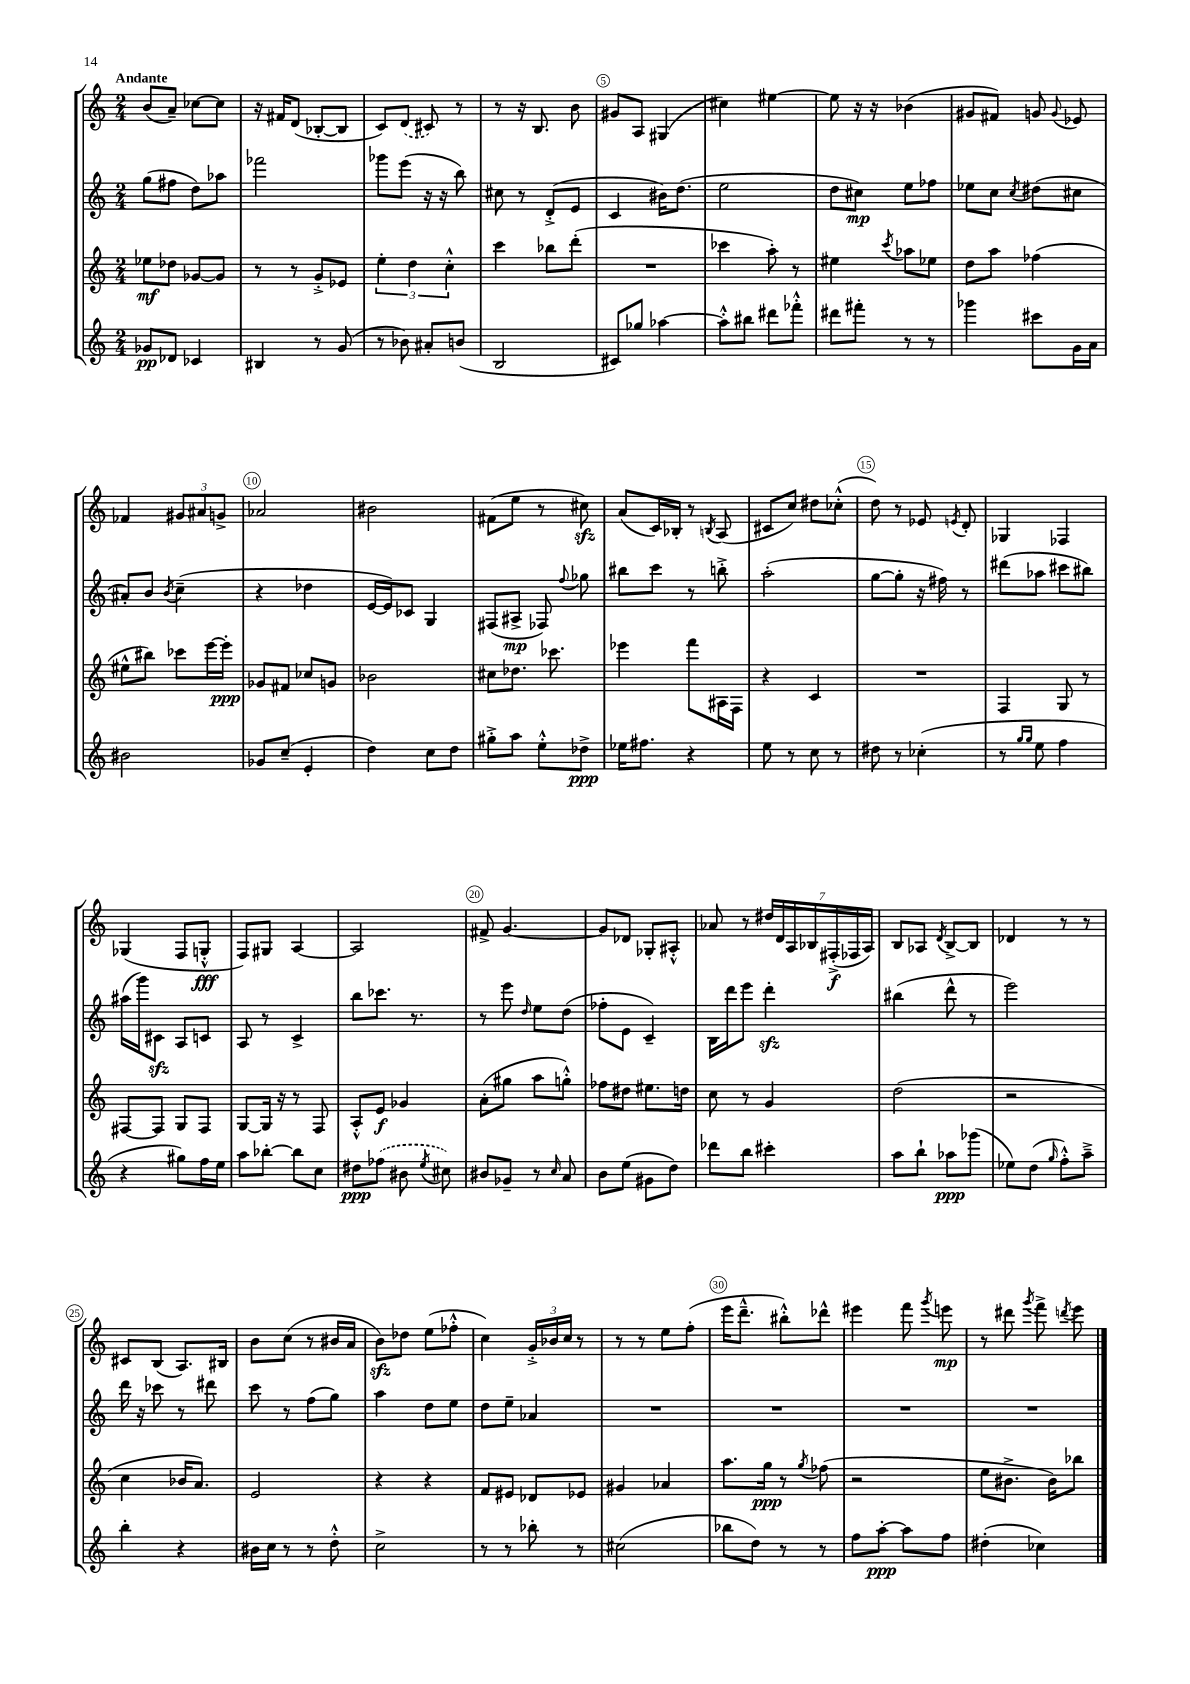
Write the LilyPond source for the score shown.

<<
\new StaffGroup <<
\new Staff = "s0" {
    \clef treble \key c \major \numericTimeSignature \time 2/4 \tempo "Andante"
    \autoBeamOff b'8[( a'8]--) ces''8[~ ces''8] |
    r16 fis'16[ d'8]( bes8[~-. bes8] |
    c'8[) \once \slurDashed d'8]( cis'8) r8 |
    r8 r16 b8. b'8 |
    gis'8[ a8] gis4( |
    cis''4) eis''4~ |
    eis''8 r16 r16 bes'4( |
    gis'8[ fis'8]) g'8 \appoggiatura { g'8 } ees'8 |
    fes'4 \tuplet 3/2 { gis'8[ ais'8 g'8]-> } |
    aes'2 |
    bis'2 |
    fis'8[( e''8] r8 cis''8\sfz) |
    a'8[( c'16) bes16]-. r8 \acciaccatura { b8 } a8( |
    cis'8[ c''8]) dis''8[ ces''8]-.-^( |
    d''8) r8 ees'8 \acciaccatura { e'8 } d'8-. |
    ges4 fes4 |
    ges4( f8[ g8]-.-^\fff |
    f8[) gis8] a4~ |
    a2 |
    fis'8-> g'4.~ |
    g'8[ des'8] ges8[-. ais8]-.-^ |
    aes'8 r8 \tuplet 7/4 { dis''16[ d'16 a16 bes16 fis16-.->\f( fes16 a16]) } |
    b8[ aes8] \acciaccatura { d'8 } b8[~-> b8] |
    des'4 r8 r8 |
    cis'8[ b8]( a8.[) bis16] |
    b'8[ c''8]( r8 bis'16[ a'16] |
    b'8[\sfz) des''8] e''8[( fes''8]-.-^ |
    c''4) \tuplet 3/2 { g'16[-.-> bes'16 c''16] } r8 |
    r8 r8 e''8[ f''8]-.( |
    e'''16[ d'''8.]---^ bis''8[-.-^) des'''8]-^ |
    eis'''4 f'''8 \acciaccatura { g'''8 } e'''8\mp |
    r8 dis'''8 \acciaccatura { g'''8 } f'''8-> \acciaccatura { d'''8 } e'''8 \bar "|." |
}
\new Staff = "s1" {
    \clef treble \key c \major \numericTimeSignature \time 2/4
    \autoBeamOff g''8[( fis''8] d''8[) aes''8] |
    fes'''2 |
    ges'''8[ e'''8]( r16 r16 b''8) |
    cis''8 r8 d'8[-.->( e'8] |
    c'4 bis'16[) d''8.]( |
    e''2 |
    d''8[ cis''8]\mp) e''8[ fes''8] |
    ees''8[ c''8] \acciaccatura { c''8 } dis''8[( cis''8] |
    ais'8[-.) b'8] \acciaccatura { b'8 } c''4--( |
    r4 des''4 |
    e'16[~ e'16) ces'8] g4 |
    fis8[( ais8]->\mp fes8) \appoggiatura { f''8 } ges''8 |
    bis''8[ c'''8] r8 b''8-.-> |
    a''2-.( |
    g''8[~ g''8]-. r16 fis''16) r8 |
    dis'''8[( aes''8] cis'''8[ bis''8]) |
    ais''16[( g'''16) cis'8]\sfz a8[ c'8] |
    a8 r8 c'4-> |
    b''8[ ces'''8.] r8. |
    r8 e'''8 \grace { d''16 } e''8[ d''8]( |
    fes''8[-. e'8] c'4--) |
    b16[ d'''16 e'''8] d'''4-.\sfz |
    bis''4( d'''8-^ r8 |
    e'''2) |
    d'''16 r16 ces'''8 r8 dis'''8 |
    c'''8 r8 f''8[( g''8]) |
    a''4 d''8[ e''8] |
    d''8[ e''8]-- aes'4 |
    R2 |
    R2 |
    R2 |
    R2 \bar "|." |
}
\new Staff = "s2" {
    \clef treble \key c \major \numericTimeSignature \time 2/4
    \autoBeamOff ees''8[\mf des''8] ges'8[~ ges'8] |
    r8 r8 g'8[-.-> ees'8] |
    \tuplet 3/2 { e''4-. d''4 c''4-.-^ } |
    c'''4 bes''8[ d'''8]-.( |
    R2 |
    ces'''4 a''8-.) r8 |
    eis''4 \acciaccatura { c'''8 } aes''8[ ees''8] |
    d''8[ a''8] fes''4( |
    eis''8[-^ bis''8]) ces'''8[ e'''16~ e'''16]-.\ppp |
    ges'8[ fis'8] ces''8[ g'8] |
    bes'2 |
    cis''8[ des''8.] ces'''8. |
    ees'''4 f'''8[ ais16 f16] |
    r4 c'4 |
    R2 |
    f4 g8 r8 |
    fis8[~ fis8] g8[ fis8] |
    g8[~ g16] r16 r8 f8 |
    a8[-.-^ e'8]\f ges'4 |
    a'8[-.( gis''8] a''8[ g''8]-.-^) |
    fes''8[ dis''8] eis''8.[ d''16] |
    c''8 r8 g'4 |
    d''2( |
    r2 |
    c''4 bes'16[ a'8.]) |
    e'2 |
    r4 r4 |
    f'8[ eis'8] des'8[ ees'8] |
    gis'4 aes'4 |
    a''8.[ g''16]\ppp r8 \acciaccatura { g''8 } fes''8( |
    r2 |
    e''8[ bis'8.]-> bis'16[) bes''8] \bar "|." |
}
\new Staff = "s3" {
    \clef treble \key c \major \numericTimeSignature \time 2/4
    \autoBeamOff ges'8[\pp des'8] ces'4 |
    bis4 r8 g'8( |
    r8 bes'8) ais'8[-. b'8]( |
    b2 |
    cis'8[) ges''8] aes''4~ |
    aes''8[-.-^ bis''8] dis'''8[ fes'''8]-.-^ |
    dis'''8[ fis'''8]-. r8 r8 |
    ges'''4 cis'''8[ g'16 a'16] |
    bis'2 |
    ges'8[ c''8]--( e'4-. |
    d''4) c''8[ d''8] |
    gis''8[-.-> a''8] e''8[-.-^ des''8]->\ppp |
    ees''16[ fis''8.] r4 |
    e''8 r8 c''8 r8 |
    dis''8 r8 ces''4-.( |
    r8 \grace { g''16[ g''16] } e''8 f''4 |
    r4 gis''8[) f''16 e''16] |
    a''8[ bes''8]~-. bes''8[ c''8] |
    dis''8[\ppp \once \slurDashed fes''8]( bis'8 \acciaccatura { e''8 } cis''8) |
    bis'8[ ges'8]-- r8 \grace { c''16 } a'8 |
    b'8[ e''8]( gis'8[ d''8]) |
    des'''8[ b''8] cis'''4-. |
    a''8[ b''8]-! aes''8[\ppp ges'''8]( |
    ees''8[) d''8]( \grace { g''16 } f''8[-.-^) a''8]---> |
    b''4-. r4 |
    bis'16[ c''16] r8 r8 d''8-.-^ |
    c''2-> |
    r8 r8 bes''8-. r8 |
    cis''2( |
    bes''8[ d''8]) r8 r8 |
    f''8[ a''8]~-.\ppp a''8[ f''8] |
    dis''4-.( ces''4) \bar "|." |
}
>>
>>
\layout { \context { \Score \override BarNumber.break-visibility = ##(#f #t #t) barNumberVisibility = #(every-nth-bar-number-visible 5) \override BarNumber.stencil = #(make-stencil-circler 0.1 0.3 ly:text-interface::print) } }
